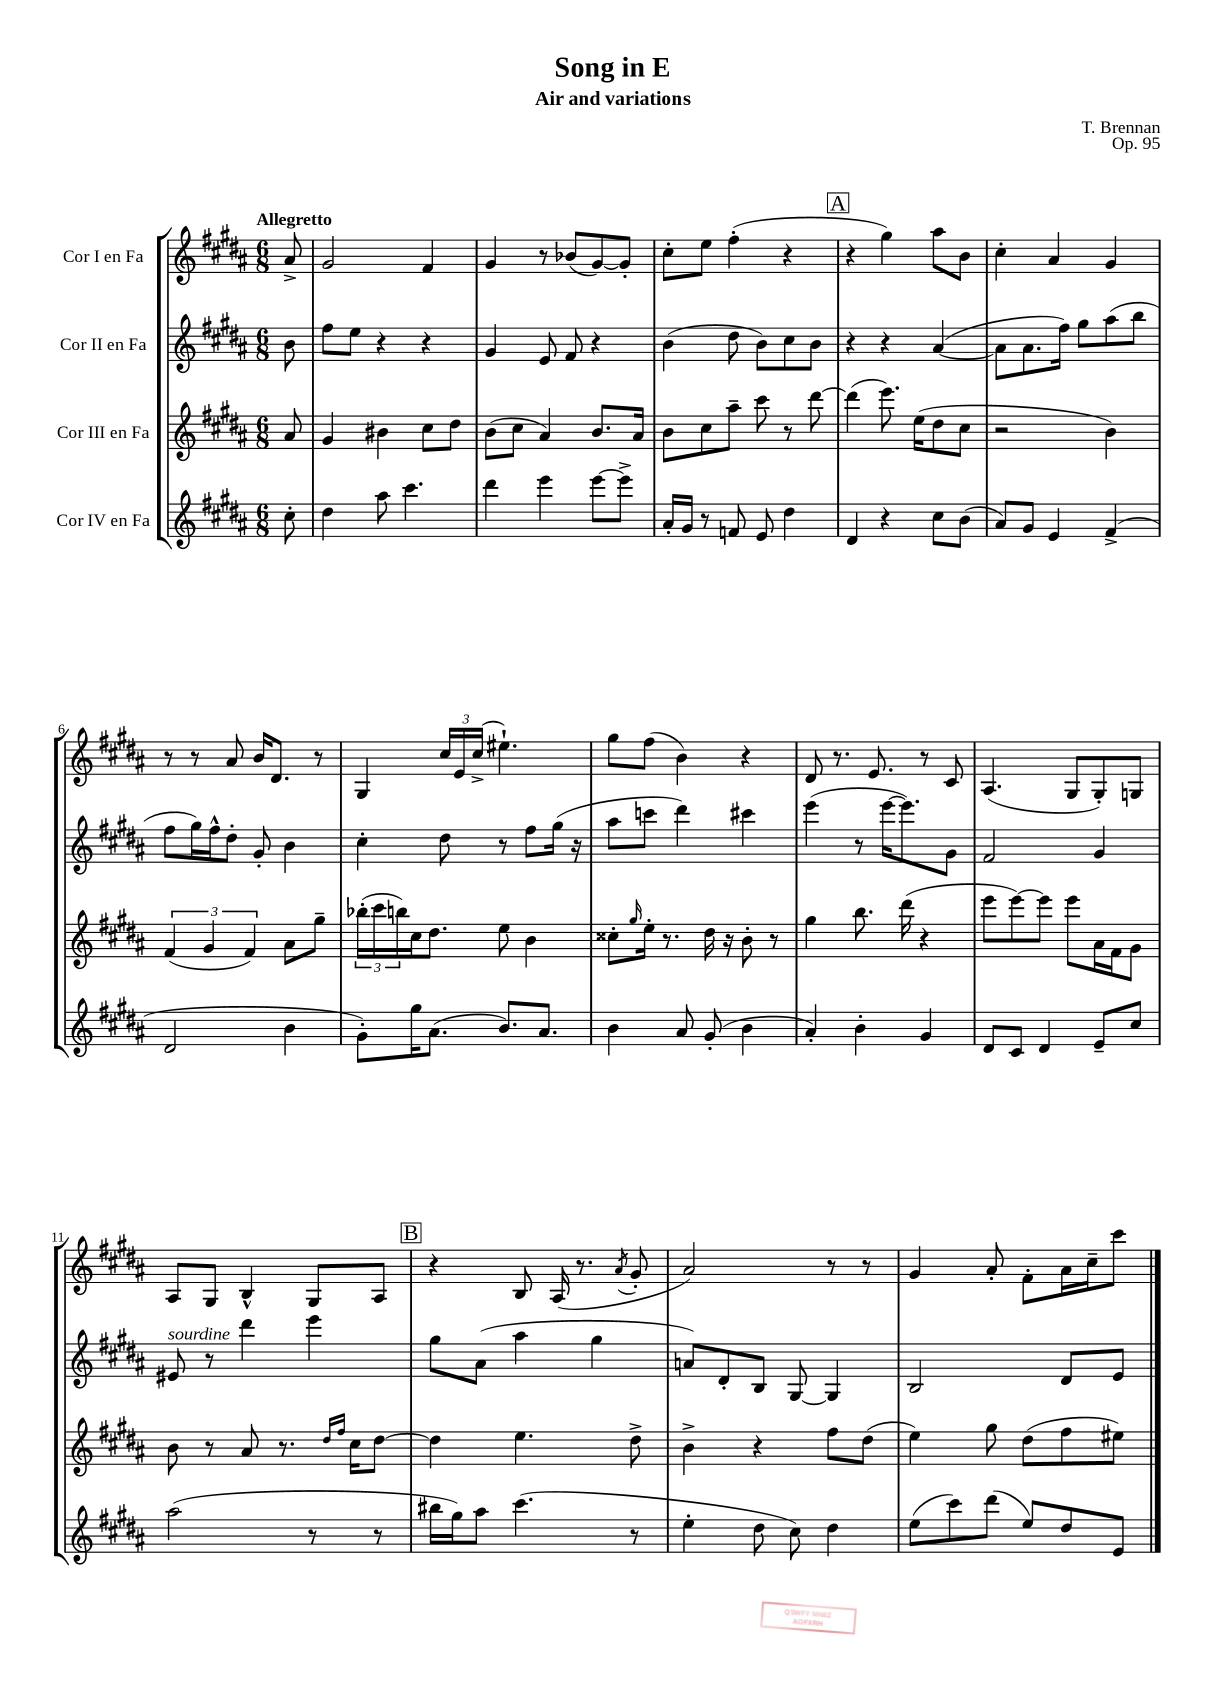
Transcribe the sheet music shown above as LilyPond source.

\header { title = "Song in E" composer = "T. Brennan" subtitle = "Air and variations" opus = "Op. 95" }
<<
\new StaffGroup <<
\new Staff = "s0" \with { instrumentName = "Cor I en Fa" } {
    \clef treble \key b \major \numericTimeSignature \time 6/8 \partial 8 \tempo "Allegretto"
    ais'8-> |
    gis'2 fis'4 |
    gis'4 r8 bes'8( gis'8~) gis'8-. |
    cis''8-. e''8 fis''4-.( r4 |
    \mark \markup { \box "A" } r4 gis''4) ais''8 b'8 |
    cis''4-. ais'4 gis'4 |
    r8 r8 ais'8 b'16 dis'8. r8 |
    gis4 \tuplet 3/2 { cis''16 e'16 cis''16->( } eis''4.-!) |
    gis''8 fis''8( b'4) r4 |
    dis'8 r8. e'8. r8 cis'8 |
    ais4.( gis8 gis8-.) g8 |
    ais8 gis8 b4-^ gis8 ais8 |
    \mark \markup { \box "B" } r4 b8 ais16( r8. \acciaccatura { ais'8 } gis'8-. |
    ais'2) r8 r8 |
    gis'4 ais'8-. fis'8-. ais'16 cis''16-- cis'''8 \bar "|." |
}
\new Staff = "s1" \with { instrumentName = "Cor II en Fa" } {
    \clef treble \key b \major \numericTimeSignature \time 6/8 \partial 8
    b'8 |
    fis''8 e''8 r4 r4 |
    gis'4 e'8 fis'8 r4 |
    b'4( dis''8 b'8) cis''8 b'8 |
    \mark \markup { \box "A" } r4 r4 ais'4~( |
    ais'8 ais'8. fis''16) gis''8 ais''8( b''8 |
    fis''8 gis''16) fis''16-^ dis''8-. gis'8-. b'4 |
    cis''4-. dis''8 r8 fis''8 gis''16( r16 |
    ais''8 c'''8 dis'''4) cis'''4 |
    e'''4( r8 e'''16~ e'''8.) gis'8 |
    fis'2 gis'4 |
    eis'8^\markup { \italic "sourdine" } r8 dis'''4 e'''4 |
    \mark \markup { \box "B" } gis''8 ais'8( ais''4 gis''4 |
    a'8) dis'8-. b8 gis8~ gis4 |
    b2 dis'8 e'8 \bar "|." |
}
\new Staff = "s2" \with { instrumentName = "Cor III en Fa" } {
    \clef treble \key b \major \numericTimeSignature \time 6/8 \partial 8
    ais'8 |
    gis'4 bis'4 cis''8 dis''8 |
    b'8( cis''8 ais'4) b'8. ais'16 |
    b'8 cis''8 ais''8-- cis'''8 r8 dis'''8~ |
    \mark \markup { \box "A" } dis'''4( e'''8.) e''16( dis''8 cis''8 |
    r2 b'4) |
    \tuplet 3/2 { fis'4( gis'4 fis'4) } ais'8 gis''8-- |
    \tuplet 3/2 { bes''16-.( cis'''16 b''16) } cis''16 dis''8. e''8 b'4 |
    cisis''8-. \grace { gis''16 } e''16-. r8. dis''16 r16 b'8-. r8 |
    gis''4 b''8. dis'''16( r4 |
    e'''8 e'''8~) e'''8 e'''8 ais'16 fis'16 gis'8 |
    b'8 r8 ais'8 r8. \grace { dis''16 fis''16 } cis''16 dis''8~ |
    \mark \markup { \box "B" } dis''4 e''4. dis''8-> |
    b'4-> r4 fis''8 dis''8( |
    e''4) gis''8 dis''8( fis''8 eis''8) \bar "|." |
}
\new Staff = "s3" \with { instrumentName = "Cor IV en Fa" } {
    \clef treble \key b \major \numericTimeSignature \time 6/8 \partial 8
    cis''8-. |
    dis''4 ais''8 cis'''4. |
    dis'''4 e'''4 e'''8~ e'''8-> |
    ais'16-. gis'16 r8 f'8 e'8 dis''4 |
    \mark \markup { \box "A" } dis'4 r4 cis''8 b'8( |
    ais'8) gis'8 e'4 fis'4->( |
    dis'2 b'4 |
    gis'8-.) gis''16 ais'8.( b'8.) ais'8. |
    b'4 ais'8 gis'8-.( b'4 |
    ais'4-.) b'4-. gis'4 |
    dis'8 cis'8 dis'4 e'8-- cis''8 |
    ais''2( r8 r8 |
    \mark \markup { \box "B" } bis''16 gis''16) ais''8 cis'''4.( r8 |
    e''4-. dis''8 cis''8) dis''4 |
    e''8( cis'''8) dis'''8( e''8) dis''8 e'8 \bar "|." |
}
>>
>>
